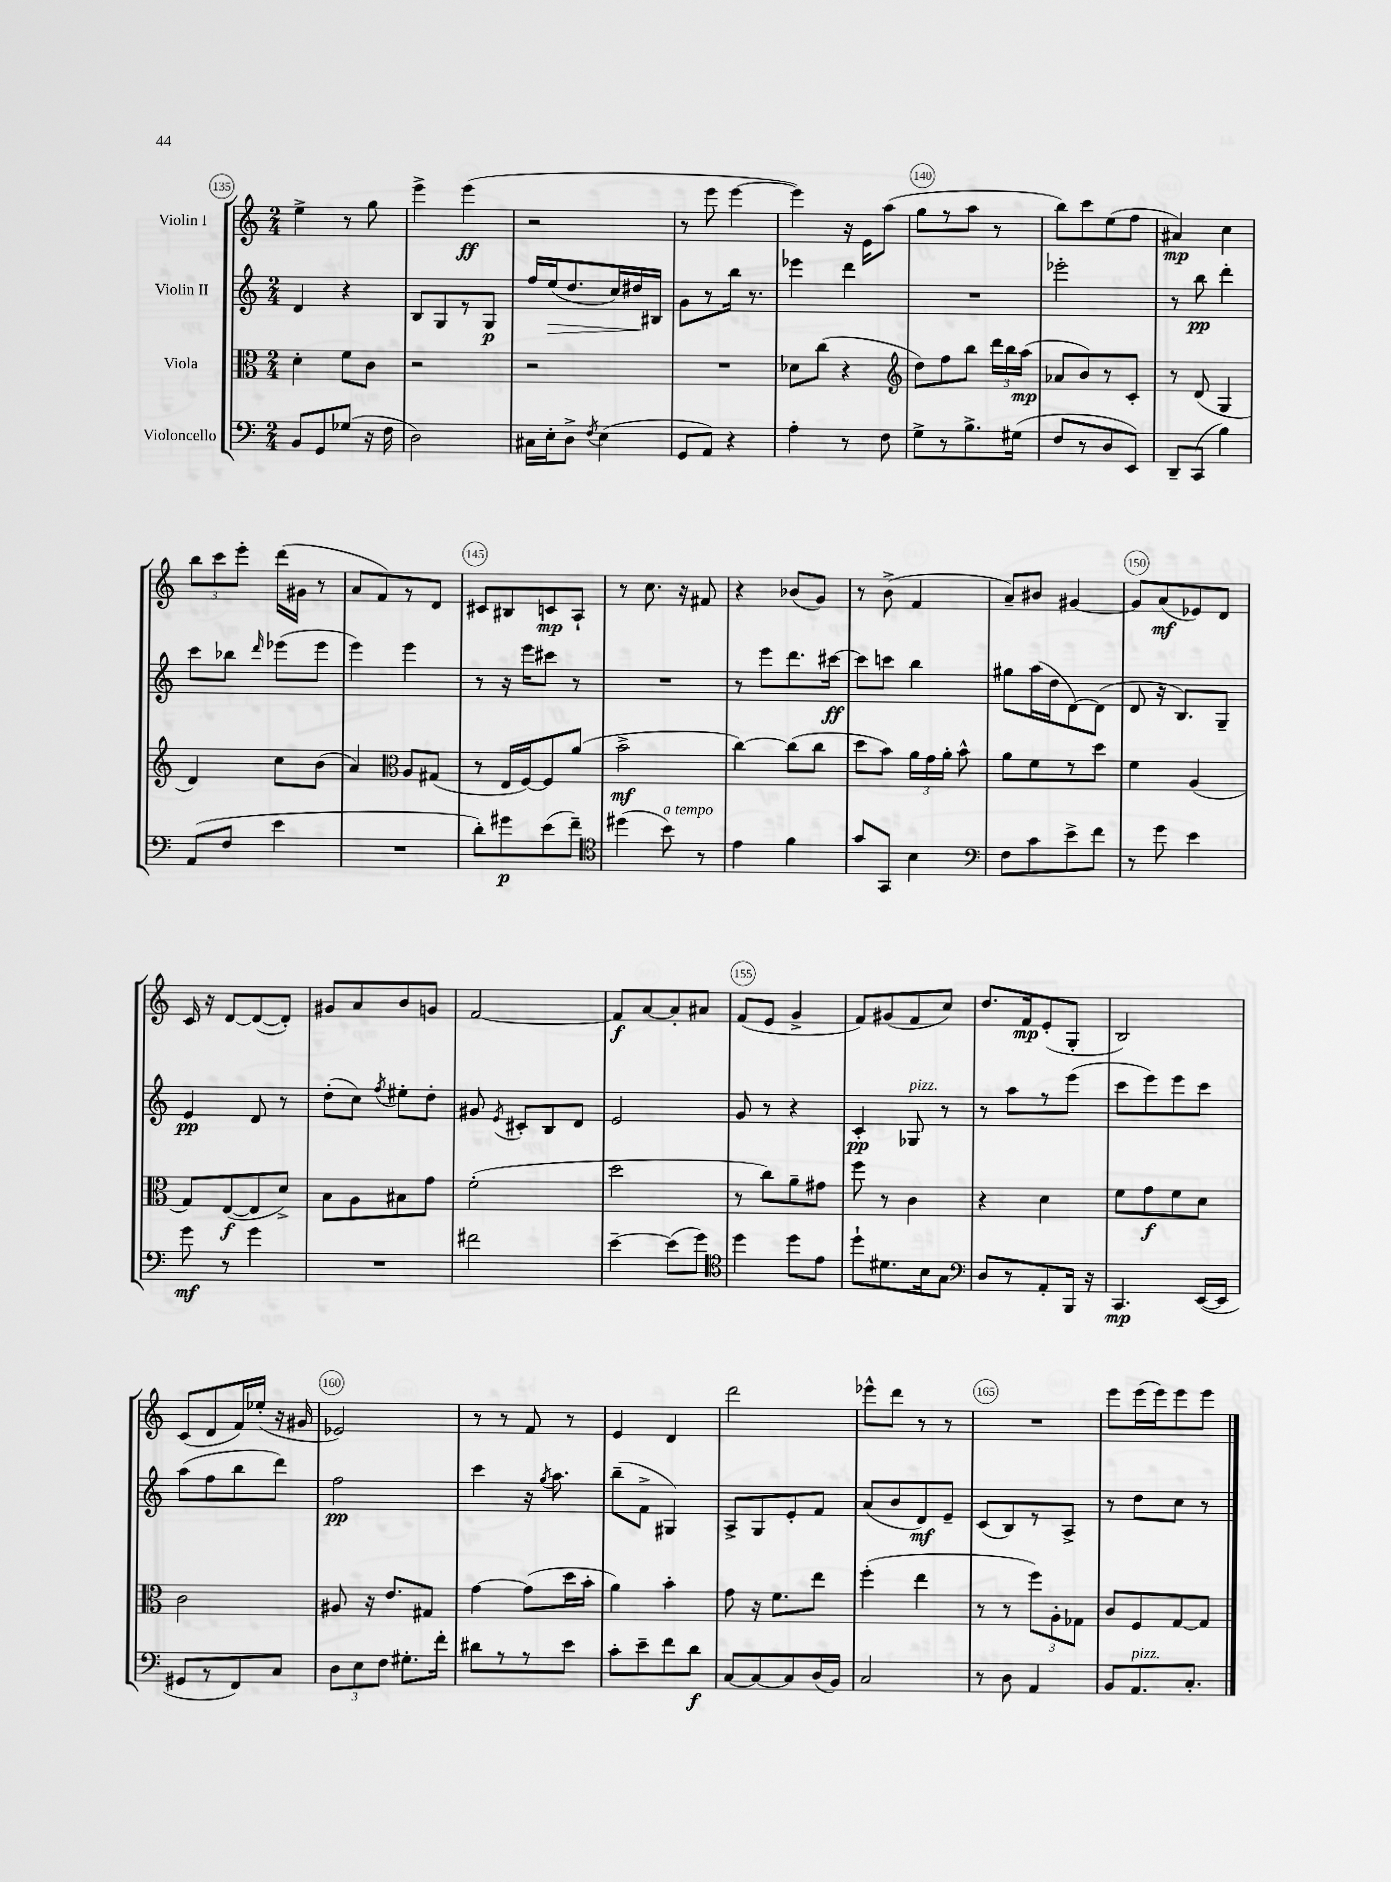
<<
\new StaffGroup <<
\new Staff = "s0" \with { instrumentName = "Violin I" } {
    \clef treble \key c \major \numericTimeSignature \time 2/4
    \autoBeamOff e''4-> r8 g''8 |
    e'''4-> e'''4\ff( |
    r2 |
    r8 e'''8 e'''4~ |
    e'''4) r16 e'16[ a''8]( |
    g''8[ r8 a''8] r8 |
    b''8[) c'''8 e''8( f''8] |
    ais'4\mp) c''4 |
    \tuplet 3/2 { b''8[ c'''8 e'''8]-. } d'''16[( gis'16] r8 |
    a'8[ f'8) r8 d'8] |
    cis'8[ bis8 c'8\mp a8]-! |
    r8 c''8. r16 fis'8 |
    r4 bes'8[( g'8]) |
    r8 b'8->( f'4 |
    a'8[--) bis'8] gis'4~ |
    gis'8[ a'8\mf( ees'8) d'8] |
    c'16 r16 d'8[~ d'8~( d'8]-.) |
    gis'8[ a'8 b'8 g'8] |
    f'2~ |
    f'8[\f a'8~ a'8-. ais'8] |
    f'8[( e'8] g'4-> |
    f'8[) gis'8( f'8 c''8]) |
    d''8.[ f'16\mp e'8-.( g8]-. |
    b2) |
    c'8[( d'8 f'16) ees''16]-.( r16 gis'16 |
    ees'2) |
    r8 r8 f'8 r8 |
    e'4 d'4 |
    d'''2 |
    ees'''8[-^ d'''8] r8 r8 |
    R2 |
    e'''8[ e'''16( e'''16) e'''8 e'''8] \bar "|." |
}
\new Staff = "s1" \with { instrumentName = "Violin II" } {
    \clef treble \key c \major \numericTimeSignature \time 2/4
    \autoBeamOff d'4 r4 |
    b8[ g8 r8 g8]\p |
    f''16[ e''16\>( d''8. c''16) dis''16\! bis16] |
    g'8[ r8 b''16] r8. |
    ees'''4 d'''4 |
    R2 |
    ees'''2-. |
    r8 b''8\pp d'''4-. |
    c'''8[ bes''8] \grace { d'''16 } ees'''8[( ees'''8] |
    e'''4) e'''4 |
    r8 r16 e'''16[ cis'''8] r8 |
    R2 |
    r8 e'''8[ d'''8. cis'''16]~\ff |
    cis'''8[ c'''8] b''4 |
    gis''8[ a''16( d''16 d'8~) d'8]( |
    d'8 r16 b8.[) g8]-- |
    e'4\pp d'8 r8 |
    d''8[-.( c''8]) \acciaccatura { f''8 } eis''8[-. d''8]-. |
    gis'8 \acciaccatura { e'8 } cis'8[-. b8 d'8] |
    e'2 |
    g'8 r8 r4 |
    c'4-.\pp ges8^\markup { \italic "pizz." } r8 |
    r8 a''8[ r8 e'''8]( |
    c'''8[ e'''8) e'''8 c'''8] |
    a''8[( f''8 b''8 d'''8]) |
    f''2\pp |
    c'''4 r16 \acciaccatura { g''8 } a''8. |
    b''8[--( f'8]-> gis4) |
    a8[-> g8 e'8-. f'8] |
    a'8[( b'8 d'8\mf) e'8]-- |
    c'8[( b8) r8 a8]-> |
    r8 d''8[ c''8] r8 \bar "|." |
}
\new Staff = "s2" \with { instrumentName = "Viola" } {
    \clef alto \key c \major \numericTimeSignature \time 2/4
    \autoBeamOff d'4-. f'8[ c'8] |
    r2 |
    r2 |
    R2 |
    des'8[ c''8]( r4 |
    \clef treble d''8[) f''8 b''8] \tuplet 3/2 { d'''16[ b''16 a''16]\mp( } |
    aes'8[ b'8) r8 c'8]-. |
    r8 d'8( g4 |
    d'4) c''8[ b'8]( |
    a'4) \clef alto a8[ gis8]( |
    r8 e16[ f16~) f8 a'8]( |
    b'2->\mf |
    c''4~) c''8[( c''8] |
    d''8[ b'8]) \tuplet 3/2 { a'16[ g'16 a'16]-. } b'8-^ |
    a'8[ f'8 r8 d''8] |
    f'4 a4( |
    g8[) e8~\f( e8 d'8]->) |
    b8[ a8 bis8 g'8] |
    f'2-.( |
    d''2 |
    r8 c''8[) a'8-- gis'8] |
    f''8 r8 c'4 |
    r4 d'4 |
    f'8[ g'8\f f'8 d'8] |
    c'2 |
    ais8 r16 e'8.[ gis8] |
    g'4~ g'8[( d''16 b'16]-. |
    a'4) b'4-. |
    g'8 r16 f'8.[ e''8] |
    f''4-.( e''4 |
    r8 r8 \tuplet 3/2 { f''8[) a8-. ges8] } |
    c'8[ f8 g8~ g8] \bar "|." |
}
\new Staff = "s3" \with { instrumentName = "Violoncello" } {
    \clef bass \key c \major \numericTimeSignature \time 2/4
    \autoBeamOff b,8[ g,8 ges8]( r16 f16 |
    d2) |
    cis16[ e16-. d8]-> \acciaccatura { f8 } e4( |
    g,8[ a,8]) r4 |
    a4-. r8 f8 |
    g8[-> r8 b8.-> gis16]( |
    f8[ r8 d8 e,8]) |
    d,8[-- c,8]( b4) |
    a,8[( f8] e'4 |
    R2 |
    d'8[-.) gis'8\p e'8( f'8]--) |
    \clef tenor dis''4( b'8^\markup { \italic "a tempo" }) r8 |
    e'4 f'4 |
    g'8[ g,8] b4 |
    \clef bass f8[ c'8 e'8-> f'8] |
    r8 g'8 e'4 |
    g'8\mf r8 g'4 |
    R2 |
    fis'2 |
    e'4~-- e'8[( g'8]) |
    \clef tenor d''4 d''8[ e'8] |
    d''8[-! dis'8. b16 g8] |
    \clef bass d8[ r8 a,8-. b,,16] r16 |
    c,4.\mp e,16[~( e,16] |
    gis,8[ r8 f,8) c8] |
    \tuplet 3/2 { d8[ e8 f8] } gis8.[-. f'16]-. |
    dis'8[ r8 r8 e'8] |
    c'8[-. e'8-- f'8 d'8]\f |
    c8[~ c8~ c8 d16( b,16]) |
    c2 |
    r8 d8 a,4 |
    b,8[ a,8.^\markup { \italic "pizz." } c8.]-. \bar "|." |
}
>>
>>
\layout { \context { \Score currentBarNumber = #135 \override BarNumber.break-visibility = ##(#f #t #t) barNumberVisibility = #(every-nth-bar-number-visible 5) \override BarNumber.stencil = #(make-stencil-circler 0.1 0.3 ly:text-interface::print) } }
